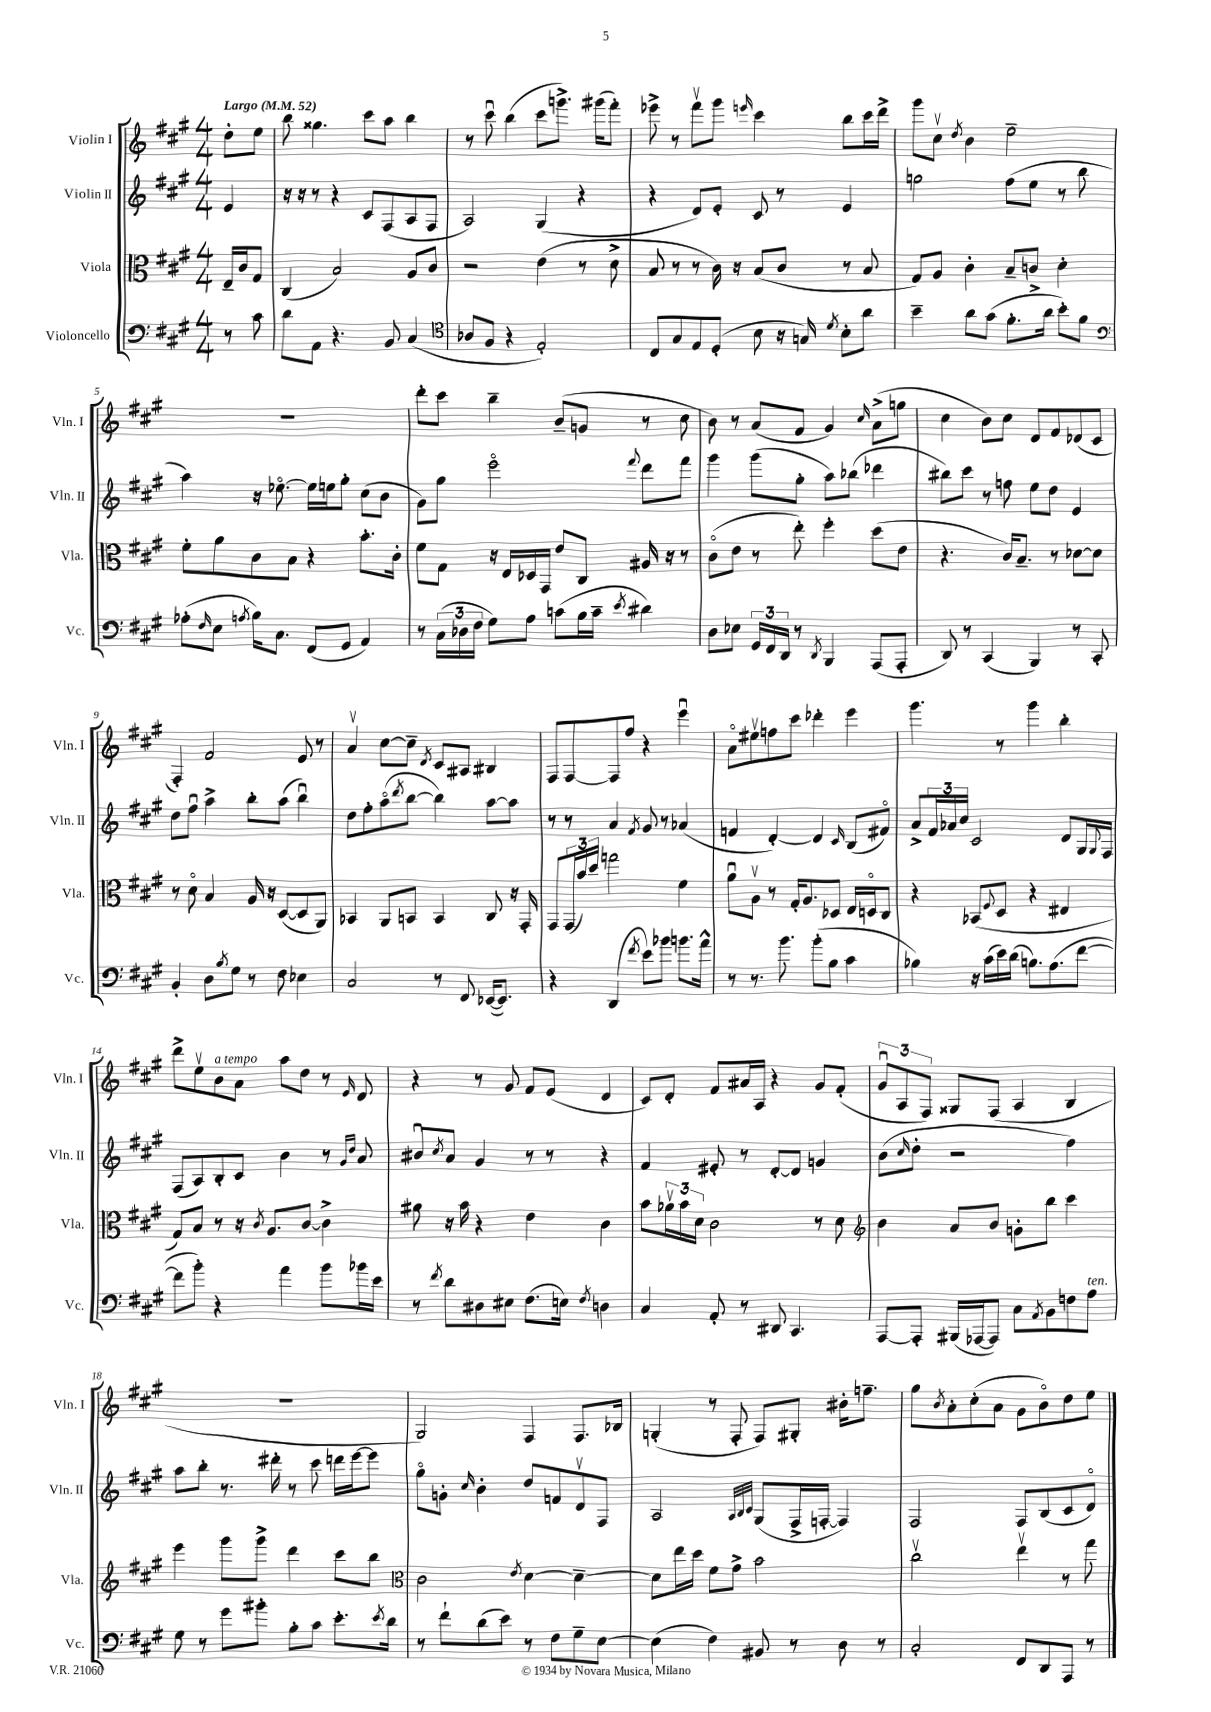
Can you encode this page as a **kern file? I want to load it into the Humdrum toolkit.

**kern	**kern	**kern	**kern
*part4	*part3	*part2	*part1
*staff4	*staff3	*staff2	*staff1
*I"Violoncello	*I"Viola	*I"Violin II	*I"Violin I
*I'Vc.	*I'Vla.	*I'Vln. II	*I'Vln. I
*clefF4	*clefC3	*clefG2	*clefG2
*k[f#c#g#]	*k[f#c#g#]	*k[f#c#g#]	*k[f#c#g#]
*M4/4	*M4/4	*M4/4	*M4/4
*MM52	*MM52	*MM52	*MM52
=	=	=	=
!	!	!	!LO:TX:a:B:t=Largo
8r	16E~/LL	4e/	8dd'\L
.	16c#/J	.	.
8c#\	8G#/J	.	8ee\J
=1	=1	=1	=1
8d\L	(4C#/	16r	8bb\
.	.	16r	.
8AA\J	.	8r	4.gg##X\
4.r	2B/)	4r	.
.	.	8c#/L	8ccc#\L
8BB/	.	(8F#/	8aa\J
(4C#/	8A/L	8A/	4bb\
.	8c#/J	8F#/J	.
=2	=2	=2	=2
*clefC4	*	*	*
8A-X/L	2r	2A/)	8r
8F#/J	.	.	8ccc#u\
4r	.	.	(4bb\
2E'/)	(4e\	(4G#/	8ccc#\L
.	.	.	8.gggn^\J)
.	8r	4r	.
.	.	.	(16ggg#X\KL
.	8d^\	.	8fff#'\J)
=3	=3	=3	=3
8C#/L	8B/	4r	8eee-X^\
8G#/	8r	.	8r
8E/	8r	8d/L)	8fff#v\L
(8D'/J	16c#\)	8e'/J	8ggg#\J
.	16r	.	.
.	.	.	16qqeeen/
8B\	(8B/L	8c#/	4ccc#\
16r	8c#/J	8r	.
16Gn/)	.	.	.
8qd/	.	.	.
8B'\L	8r	4e/	8bb\L
8a\J	8B/	.	16ccc#\L
.	.	.	16ddd^\JJ
=4	=4	=4	=4
4b~\	8G#/L)	2ggn\	8ggg#\L
.	8A/J	.	8cc#v\J
.	.	.	8qdd/
8a\L	4c#'\	.	4b\
(8g#\J	.	.	.
8.f#'\L	8B~/L	(8ff#\L	2ee~\
.	8cn^/J	8ee\J	.
16a\Jk	.	.	.
8b'\L)	4d'\	8r	.
8f#\J	.	8bb\	.
!!LO:LB:g=z
=5	=5	=5	=5
*clefF4	*	*	*
(8A-X'\L	8f#'\L	4aa\)	1r
16qqF#/	.	.	.
8E\J	8a\	.	.
8qAn/	.	.	.
16B\KL)	8c#\	16r	.
8.C#\J	.	[8.ee-X\	.
.	8B\J	.	.
(8FF#/L	4r	16ee-\LL]	.
.	.	16een\J	.
8GG#/J	.	8gg#'\J	.
4AA/)	8.b'\L	(8cc#\L	.
.	.	8b\J	.
.	16c#'\Jk	.	.
=6	=6	=6	=6
8r	8f#\L	8g#\L)	8ddd'\L
(24C#\LL	8G#\J	8gg#\J	8ccc#\J
24D-X\	.	.	.
24F#\JJ	.	.	.
8G#\L)	16r	2eee\	4bb~\
.	16E/LL	.	.
8A\J	16D-X/	.	.
.	16GG#/JJ	.	.
(8cn\L	8e/L	.	(8b~/L
16B\L	8C#/J	.	8gn/J
16c~\JJ	.	.	.
8qe/	.	8qqfff#/	.
4d#X\)	16A#X/	8ddd\L	8r
.	16r	.	.
.	8r	8fff#\J	8cc#\
=7	=7	=7	=7
8D\L	(8c#\L	4ggg#\	8b\)
8E-X\J	8e\J	.	8r
24GG#/LL	8r	(8ggg#\L	(8a/L
24FF#/	.	.	.
24DD/JJ	.	.	.
8r	8ee'\)	8gg#'\J	8f#/J
8qDD/	.	.	.
4BBB/	4ff#'\	8aa\L)	4g#/)
.	.	(8bb-X\J	.
.	.	.	16qqcc#/
(8AAA/L	(8dd\L	4ddd-X\	(8a^\L
8AAA'/J	8e\J	.	8ggn\J
=8	=8	=8	=8
8DD/)	4.r	8bb#X\L)	4cc#\
8r	.	8ccc#\J	.
(4CC#/	.	8r	8b\L)
.	16c#/KL)	8ffn\	8cc#\J
.	8.B~/J	.	.
4BBB/)	.	8ee\L	8d/L
.	8r	8dd\J	8f#/
8r	[8d-X\L	4e/	(8d-X/
8CC#'/	8d-\J]	.	8c#/J
!!LO:LB:g=z
=9	=9	=9	=9
4BB'/	8r	8dd\L	4F#'/)
.	8d\	8ff#u\J	.
8D\L	4B/	4aa^\	2f#/
8qB/	.	.	.
8G#\J	.	.	.
8r	16A/	8bb'\L	.
.	16r	.	.
8F#\	([8D/L	(8aa\J	.
4E-X\	8D/]	4bbu\)	8e/
.	8AA/J)	.	8r
=10	=10	=10	=10
2C#/	4BB-X/	8dd\L	4av/
.	.	8ff#'\	.
.	8AA/L	(8aa\	[8cc#\L
.	.	8qddd/	.
.	8BBn/J	[8bb\J	8cc#~\J]
.	.	.	8qd/
8r	4BB/	4bb\])	8c#/L
8FF#/	.	.	8A#X/J
([16EE-X/KL	8C#/	[8aa\L	4B#X/
8.EE-/J])	.	.	.
.	16r	8aa\J]	.
.	16GG#'/	.	.
=11	=11	=11	=11
4r	8GG#/L	8r	8F#/L
.	(24GG#/L	8r	[8F#/
.	24b/)	.	.
.	24dd/JJ	.	.
(4DD/	2ggn\	4a/	8F#/]
.	.	.	8ff#/J
8qf#/	.	8qf#/	.
8e\L)	.	8g#/	4r
8b-X\J	.	8r	.
8.bn\L	4f#\	(4a-X/	4eeeu\
16a^^\Jk	.	.	.
=12	=12	=12	=12
8r	8au\L	4fn/	8a\L
8.r	8Av\J	.	8ee#Xv\
.	8r	[4d'/)	8ffn\
8.b\	.	.	.
.	16G#'/KL	.	8ccc#\J
.	8.A/	.	.
(8b'\L	.	4d/]	4ddd-X'\
8B\J	8D-X/J	.	.
.	.	16qqc#/	.
4c#\	16E/LL	(8B/L	4eee\
.	16Dn/J	.	.
.	8C#/J	8f#X/J)	.
=13	=13	=13	=13
4B-X\)	4r	8a^/L	4.ggg#\
.	.	24f#/L	.
.	.	24a-X/	.
.	.	24cc#/JJ	.
16r	(8BB-X/L	2c#/	.
(16c#\LL	.	.	.
.	8qqF#/	.	.
16e\)	8D/J	.	8r
(16d\JJ	.	.	.
8.Bn\L)	4r	.	4ggg#\
(8.A\	.	.	.
.	4E#X/	8d/L	4bb'\
[8f#\J	.	16G#/L	.
.	.	8qqG#/	.
.	.	16F#/JJ	.
!!LO:LB:g=z
=14	=14	=14	=14
8f#\L]	8G#/L)	(8F#/L	8ddd^\L
8b'\J)	8B/J	8A/)	8eev\
!	!	!	!LO:TX:a:i:t=a tempo
4r	8r	8B'/	8b\
.	16r	8c#/J	8a\J
.	8qc#/	.	.
.	8.A/L	.	.
4a\	.	4b\	8aa\L
.	[8c#/J	.	8dd\J
8b\L	4c#^\]	8r	8r
.	.	16qqg#/LL	.
.	.	16qqdd/JJ	16qqe/
16b-X\L	.	8a/	8d/
16e\JJ	.	.	.
=15	=15	=15	=15
8r	8a#X\	8b#Xu/L	4r
8qf#/	.	8qcc#/	.
8d\L	16r	8a/J	.
.	16b\	.	.
8D#X\	4r	4g#/	8r
8E#X\J	.	.	8g#/
(8.F#\L	4e\	8r	8f#/L
.	.	8r	(8e/J
16En\Jk)	.	.	.
8qF#/	.	.	.
4Dn\	4c#\	4r	4d/
=16	=16	=16	=16
4C#/	8b\L	4f#/	8c#/L)
.	24a-Xv\L	.	8d'/J
.	24b\	.	.
.	24d\JJ	.	.
8AA'/	2c#\	8e#X'/	8f#/L
8r	.	8r	16a#X/L
.	.	.	16A/JJ
8DD#X/	.	[8d'/L	4r
4.CC#/	.	8d/J]	.
.	8r	4gn/	8g#/L
.	8d\	.	(8f#'/J
=17	=17	=17	=17
*	*clefG2	*	*
[8AAA/L	4b\	(8b\L	12g#u/L
.	.	.	12A/
.	.	16qqcc#/	.
8AAA'/J]	.	8dd'\J	.
.	.	.	12F#/J)
(16BBB#X/LL	8a/L	2r	8G##X/L
[16AAA-X/J	.	.	.
8AAA-/J])	8b/J	.	(8F#/J
8C#\L	8gn'\L	.	4A/
8qAA/	.	.	.
8BB\	8bb\J	.	.
8Fn\	4ccc#\	4ff#\)	4B/
!LO:TX:a:i:t=ten.	!	!	!
8A\J	.	.	.
!!LO:LB:g=z
=18	=18	=18	=18
8G#\	4eee\	8aa\L	1r
8r	.	8bb'\J	.
8g#\L	8ggg#\L	8.r	.
8b#X'\J	8ggg#^\J	.	.
.	.	16ddd#X'\	.
8B'\L	4ddd\	8r	.
8c#\J	.	8ccc#\	.
8.e'\L	8ccc#\L	16dddn\LL	.
.	.	[16eee\J	.
.	8bb\J	8eee\J]	.
8qe/	.	.	.
16d\Jk	.	.	.
=19	=19	=19	=19
*	*clefC3	*	*
8r	2c#\	8gg#\L	2G#/)
8f#`\L	.	8gn'\J	.
.	.	16qqcc#/	.
(8d\	.	4b'\	.
8e\J)	.	.	.
.	8qe/	.	.
8r	[4d\	8dd/L	4F#/
8F#\L	.	8fn/	.
8G#~\	4d~\_	8dv/	8.F#/L
[8E\J	.	8F#/J	.
.	.	.	16B-X/Jk
=20	=20	=20	=20
(4E\]	8d\L]	2A/	(4Gn'/
.	16ee\L	.	.
.	16dd\JJ	.	.
4F#\)	8f#\L	.	8r
.	8g#^\J	.	8F#'/
.	.	32qqA/LLL	.
.	.	32qqB/	.
.	.	32qqc#/JJJ	.
8BB#X/	2b\	(8G#/L	8F#/L)
8r	.	16F#^/L	8G#X'/J
.	.	[16Fn'/JJ	.
8D\	.	4F/])	16b#X'\KL
.	.	.	8.ffn~\J
8r	.	.	.
=21	=21	=21	=21
2C#'/	2cc#v\	2F#/	8gg#\L
.	.	.	8qb/
.	.	.	8a'\
.	.	.	(8cc#'\
.	.	.	8a\J
8FF#/L	4eev\	8F#/L	8g#\L
8DD/	.	(8B/	8b\)
8AAA/J	8r	8c#/	8dd\
8r	8gg#\	8d/J)	8ee\J
==	==	==	==
*-	*-	*-	*-
